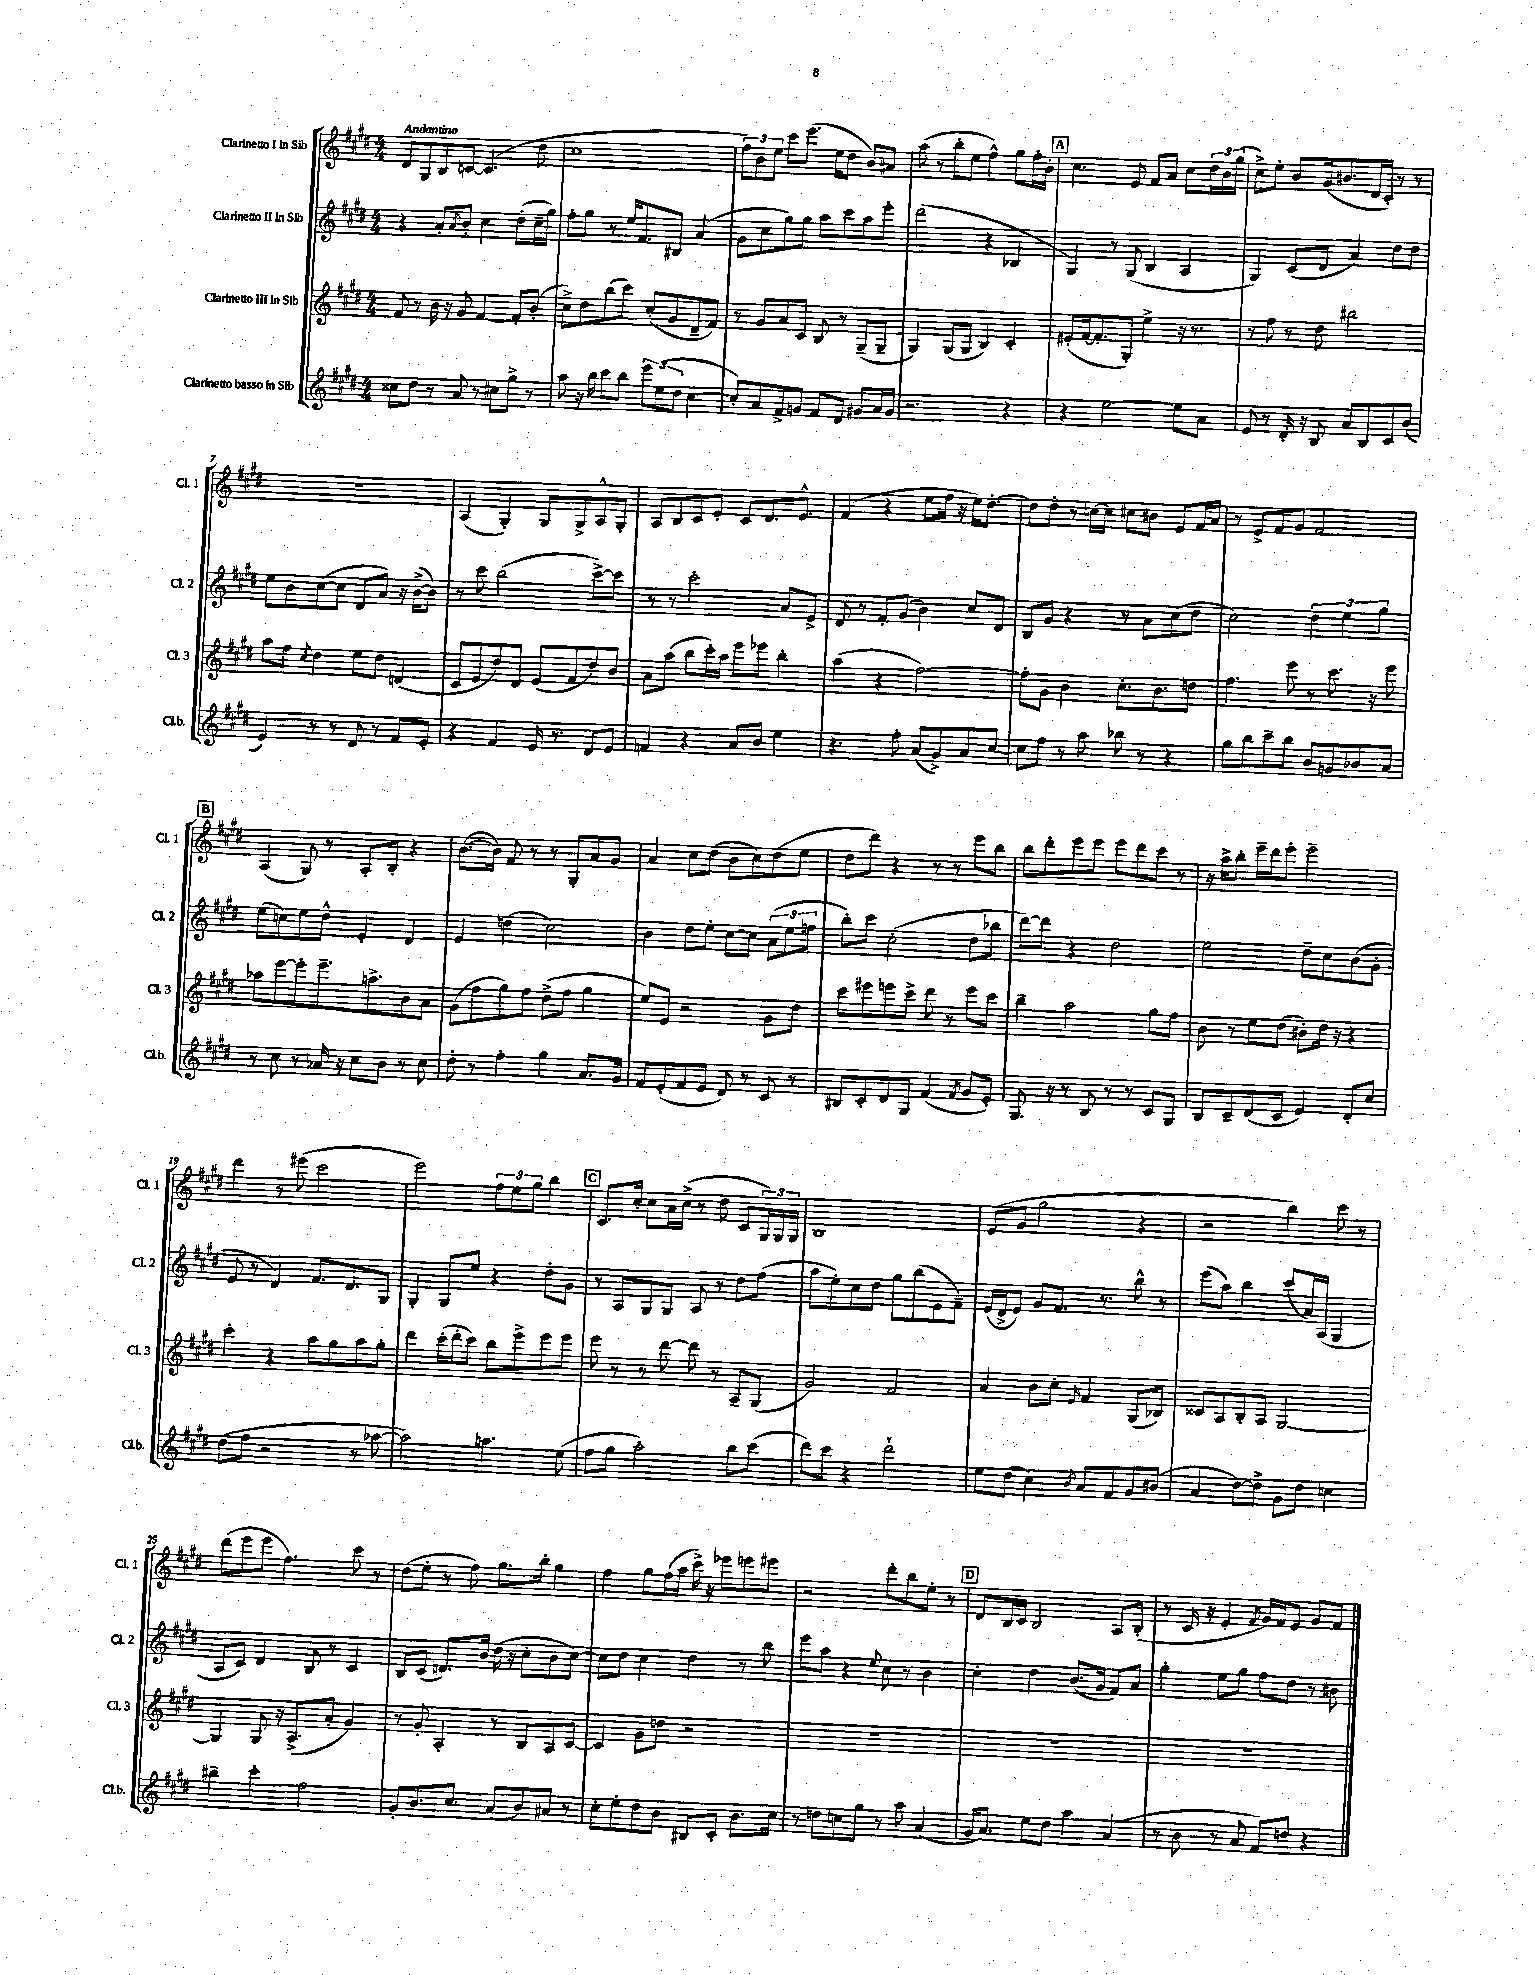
<<
\new StaffGroup <<
\new Staff = "s0" \with { instrumentName = "Clarinetto I in Sib" shortInstrumentName = "Cl. 1" } {
    \clef treble \key e \major \numericTimeSignature \time 4/4 \tempo "Andantino"
    dis'8 gis8 b8 c'8~ c'4.( dis''8 |
    cis''1 |
    \tuplet 3/2 { fis''8) b'8 e''8 } cis'''8 e'''8.( e''16 dis''8 b'8) ais'8 |
    a''8( r8 b''8-. e''8 fis''4-^) gis''8 fis''16-. b'16-. |
    \mark \markup { \box "A" } cis''4. e'8 fis'8 a'8 cis''8 \tuplet 3/2 { dis''16 b'16 gis''16( } |
    cis''8->) e''8-. b'8 gis'16( bis'8. dis'16 cis'16-.) r8 r8 |
    R1 |
    a4( gis4-.) gis8 gis8-> a8-^ gis8-. |
    a8 b8 cis'8 e'8-. cis'8 dis'8. e'8.-^ |
    fis'4( r4 e''8 fis''16 r16 e''16) dis''8.~-. |
    dis''8 dis''8-. r8 c''16~ c''16 cis''8 bis'8 e'8 fis'16 a'16 |
    r8 e'8-> fis'8 gis'8 fis'2 |
    \mark \markup { \box "B" } a4( gis8) r8 a8-. b8-. r4 |
    b'8.~( b'16) fis'8 r8 r8 gis8-. a'8 gis'8 |
    a'4 cis''8 dis''8( b'8 cis''8) dis''8( e''8 |
    dis''8 dis'''8) r4 r8 r8 e'''8 b''8 |
    b''8 dis'''8-. e'''8 e'''8 e'''8 dis'''8 cis'''8 r8 |
    r16 a''16-> b''8-. e'''16-- dis'''16 e'''8-. e'''2-- |
    dis'''4 r8 eis'''8( cis'''2 |
    e'''2) \tuplet 3/2 { fis''8 e''8 gis''8 } b''4 |
    \mark \markup { \box "C" } cis'8. cis''16-. cis''8 a'16 cis''16->( r8 dis''8 cis'8 \tuplet 3/2 { gis16) gis16 gis16 } |
    b1 |
    e'8( gis'8 gis''2 r4 |
    r2 b''4) cis'''8 r8 |
    dis'''8( e'''8 e'''8 fis''4.) cis'''8 r8 |
    dis''8( e''8-. r8 fis''8) gis''8. b''16-. gis''4 |
    fis''4 gis''8 fis''16( a''16 cis'''16->) r16 ees'''8 e'''8 eis'''8 |
    r2 dis'''8-. b''8 e''8-. r8 |
    \mark \markup { \box "D" } dis'8 b16 cis'16 b2 a8 b8-.( |
    r8 cis'16 r16 e'4-. \acciaccatura { fis'8 } gis'16) fis'16 e'8 gis'8 fis'8 \bar "|." |
}
\new Staff = "s1" \with { instrumentName = "Clarinetto II in Sib" shortInstrumentName = "Cl. 2" } {
    \clef treble \key e \major \numericTimeSignature \time 4/4
    r4 a'8-. \acciaccatura { a'8 } b'8-. cis''4 dis''8-.( cis''16-- gis''16) |
    fis''8-. gis''8 r8 e''16 fis'8. bis8 a'4( |
    gis'8 cis''8 gis''8) gis''8 a''8 cis'''8 a''8 e'''8-. |
    dis'''2( r4 bes4 |
    \mark \markup { \box "A" } gis4) r8 gis8( b4 a4 |
    gis4) cis'8( dis'8 a'4) dis''8 dis''8 |
    e''8 b'8 cis''8~( cis''8 dis'8 a'8) r16 b'16~->( b'8) |
    r8 cis'''8 b''2( cis'''8~->) cis'''8 |
    r8 r8 cis'''2-. a'8 e'8-> |
    dis'8 r8 fis'8-. gis'8( b'4) cis''8 dis'8 |
    b8 gis'8 r4 r8 a'8 cis''8( dis''8 |
    cis''2) \tuplet 3/2 { dis''4 e''4 gis''4 } |
    \mark \markup { \box "B" } e''8( c''8) e''8 dis''8-^ e'4-. dis'4 |
    e'4 d''4( cis''2) |
    b'4 dis''8 e''8-. cis''8~ cis''8 \tuplet 3/2 { a'8( e''8 f''8 } |
    b''8-.) cis'''8 cis''2-.( dis''8 bes''8 |
    dis'''8~) dis'''8 r4 dis''2 |
    e''2 dis''8-- cis''8 b'8( gis'8-. |
    e'8 r8 dis'4) fis'8. dis'8. gis8 |
    gis4-. gis8 e''8 r4 dis''8-. gis'8 |
    \mark \markup { \box "C" } r8 a8 gis8 gis8 a8 r8 dis''8 fis''8( |
    a''8 e''8-.) cis''8 dis''8 gis''8 b''8( e'8 fis'8--) |
    e'16( dis'16-> e'8) gis'8 fis'8. r8. b''8-^ r8 |
    e'''8( a''8) b''4 cis'''8( a'16) a16( gis4 |
    a8 cis'8) dis'4 b8 r8 cis'4 |
    b8 cis'8( d'8.) b'16 dis''16( r16 cis''8-. b'8 cis''8~) |
    cis''8 dis''8 cis''4 dis''4 r8 b''8 |
    e'''8 a''8 r4 \appoggiatura { e''8 } cis''8 r8 b'4 |
    \mark \markup { \box "D" } cis''4-. dis''4 b'8.( gis'16 fis'8) a'8 |
    gis''4-. e''8 gis''8 fis''8 dis''8 r8 bis'8 \bar "|." |
}
\new Staff = "s2" \with { instrumentName = "Clarinetto III in Sib" shortInstrumentName = "Cl. 3" } {
    \clef treble \key e \major \numericTimeSignature \time 4/4
    fis'8 r8 b'16 r16 gis'8 fis'4~ fis'8-. b'8-.( |
    cis''8->) dis''8 b''8( cis'''8) cis''8-.( gis'8 dis'8-- fis'8) |
    r8 gis'8 a'8 cis'8 b8 r8 gis8--( gis8-- |
    gis4) gis8( gis8 b4) cis'4-. |
    \mark \markup { \box "A" } eis'8-.( fis'16~ fis'8.-. gis8-.) e''4-> r16 r8. |
    r8 fis''8 r8 dis''8 bis''2 |
    a''8 fis''8 \acciaccatura { cis''8 } dis''4 e''8 dis''8 d'4( |
    cis'8 e'8 dis''8) dis'8 e'8( fis'8 dis''8) b'8 |
    a'8 a''8( b''8 cis'''16-.) a''16 e'''8 ees'''8 b''4-. |
    a''4( r4 fis''2~) |
    fis''8-. gis'8 b'4 cis''8.-. b'8. d''8 |
    fis''4. e'''8 r8 cis'''8. r16 e'''8 |
    \mark \markup { \box "B" } aes''8 e'''8~ e'''8-. e'''8.-- a''8.-> b'8 a'8 |
    gis'8( fis''8 gis''8) fis''8 dis''8->( fis''8 gis''4 |
    e''8) e'8 r2 gis'8 dis''8 |
    cis'''8 eis'''8 e'''8 cis'''8-> dis'''8 r8 e'''8 cis'''8 |
    b''4-- a''2 gis''8 fis''8 |
    b'8 r8 e''8 dis''8( bis'8-.) dis''16 r16 r4 |
    cis'''4-. r4 a''8 gis''8 a''8 gis''8-. |
    dis'''4 cis'''16-.( dis'''16-. cis'''8) b''8 e'''8-> e'''8 e'''8 |
    \mark \markup { \box "C" } e'''8 r8 r8 dis'''8~ dis'''8 r8 a8-- gis8( |
    gis'2) fis'2 |
    a'4 b'8 cis''8-. \grace { e'16 } fis'4 gis8( bes8) |
    cisis'8 a8 b8-. a8 gis2~ |
    gis4 gis8 r16 a8.->( a'8-. gis'4) |
    r8 gis'8-. a4-. r8 b8 a8 cis'8~ |
    cis'4 gis'8 d''8 r2 |
    R1 |
    \mark \markup { \box "D" } R1 |
    R1 \bar "|." |
}
\new Staff = "s3" \with { instrumentName = "Clarinetto basso in Sib" shortInstrumentName = "Cl.b." } {
    \clef treble \key e \major \numericTimeSignature \time 4/4
    cisis''8 dis''8 r8 a'8 r8 cis''8 gis''8-> r8 |
    a''8 r16 b''16 cis'''8 b''8 \tuplet 3/2 { e'''8 e''8( dis''8 } cis''4~ |
    cis''8-.) a'8 fis'8-> g'8 fis'8 dis'8 gis'8 a'16 gis'16 |
    r2. r4 |
    \mark \markup { \box "A" } r4 e''2~ e''8 a'8 |
    e'8 r8 dis'16-. r16 b8 a'8 b8 cis'8 b'8( |
    e'4) r8 r8 dis'8 r8 fis'8 e'8-. |
    r4 fis'4 e'16 r8. dis'8 e'8 |
    f'4 r4 a'8 b'8 e''4 |
    r4. fis''8-. a'8( gis'8->) a'8 cis''8~ |
    cis''8 fis''8 r8 a''8 bes''8 r8 r4 |
    gis''8 b''8 cis'''8-- b''8 b'8 g'8 bes'8 a'8 |
    \mark \markup { \box "B" } r8 cis''8 r8 aes'16 r16 cis''8 b'8 r8 cis''8 |
    dis''8-. r8 fis''4-. gis''4 a'8. gis'16 |
    fis'8 e'8-.( fis'8 e'8 dis'8) r8 cis'8 r8 |
    bis8 cis'8-. dis'8 gis8 fis'4( \acciaccatura { fis'8 } gis'8 e'8-.) |
    gis8. r16 r8 b8 r8 r8 cis'8 gis8 |
    b8 cis'8-- dis'8( cis'8 e'4) dis'8-. cis''8 |
    dis''8( fis''8 r2 r8 aes''8~ |
    aes''2) a''4. e''8( |
    \mark \markup { \box "C" } fis''8 gis''8 a''2-.) b''8 cis'''8( |
    dis'''8) cis'''8 r4 dis'''2-! |
    e''8 dis''8( cis''4) \acciaccatura { b'8 } a'8 fis'8 gis'8 bis'8( |
    a'4 dis''8~) dis''8-> gis'8 dis''8 c''4 |
    bis''4-- cis'''4-. fis''2 |
    gis'8-. b'8. cis''8. a'8( b'8) ais'8 r8 |
    cis''8-. e''8-. dis''8 b'8 bis8 cis'8-. b'8. cis''16 |
    r8 d''8 c''8 gis''8 r8 a''8 a'4( |
    \mark \markup { \box "D" } gis'16 a'8.) e''8 dis''8 a''4 a'4( |
    r8 b'8 r8 a'8 fis'8) d''8 r4 \bar "|." |
}
>>
>>
